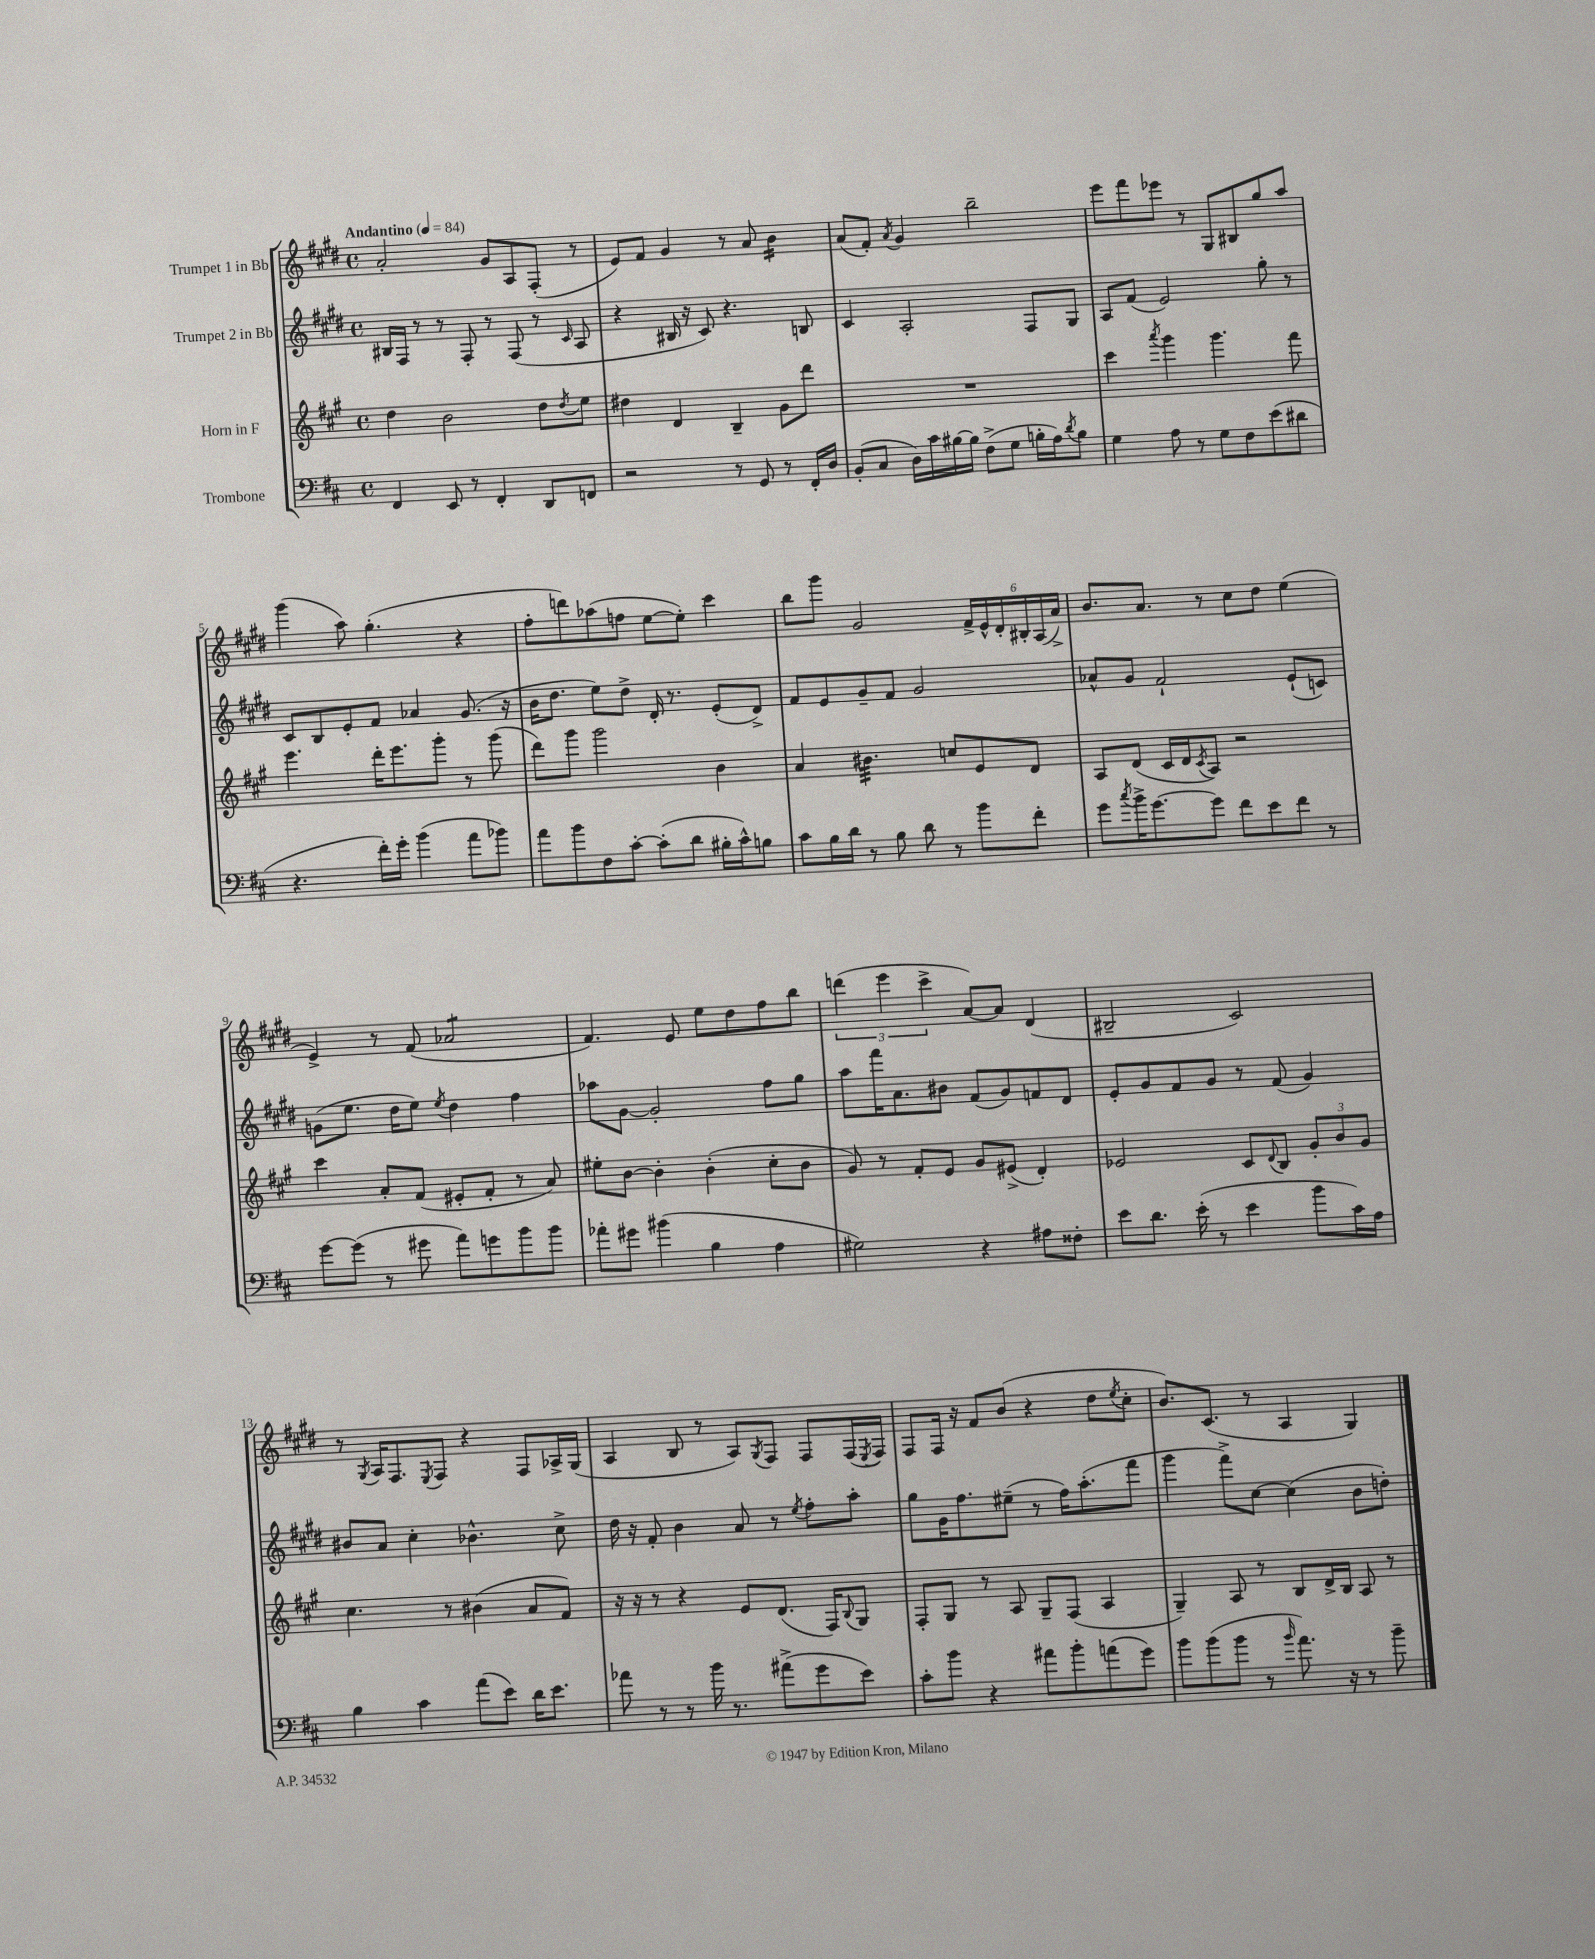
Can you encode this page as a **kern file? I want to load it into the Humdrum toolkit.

**kern	**kern	**kern	**kern
*staff4	*staff3	*staff2	*staff1
*clefF4	*clefG2	*clefG2	*clefG2
*k[f#c#]	*k[f#c#g#]	*k[f#c#g#d#]	*k[f#c#g#d#]
*M4/4	*M4/4	*M4/4	*M4/4
*met(c)	*met(c)	*met(c)	*met(c)
*MM84	*MM84	*MM84	*MM84
4FF#	4dd	16B#	2a'
.	.	16F#	.
.	.	8r	.
8EE	2b	8r	.
8r	.	8F#'	.
4FF#'	.	8r	8g#
.	.	(8F#	8A
8DD	8dd	8r	(8F#'
.	8qdd	16qqc#	.
8FF	8ee	8A	8r
=	=	=	=
2r	4dd#	4r	8e)
.	.	.	8f#
.	4d	16B#	4g#
.	.	16r	.
.	.	8c#)	.
8r	4B~	4.r	8r
8GG	.	.	8a
8r	8g#	.	4b
16FF#'	8ddd	8B	.
16D	.	.	.
=	=	=	=
(8BB'	1r	4c#	(8a
8C#	.	.	8f#')
.	.	.	8qa
16D)	.	2A'	4g#
16c#	.	.	.
[16B#	.	.	.
16B#]	.	.	.
(8F#^	.	.	2bb~
8G	.	.	.
16B'	.	8F#	.
16A)	.	.	.
8qd	.	.	.
8B	.	8G#	.
=	=	=	=
4G	4ccc#	8A	8eee
.	.	(8f#	8fff#
.	8qaaa	.	.
8A	4ggg#	2e)	8eee-
8r	.	.	8r
8G	4.ggg#	.	8G#
8F#	.	.	8B#
(8e	.	8gg#'	8gg#
8d#	8fff#	8r	8aa
=	=	=	=
4.r	4.eee	8c#	(4ggg#
.	.	8B	.
.	.	8e'	8aa)
16f#')	16ddd'	8f#	(4.gg#'
16g'	8.eee	.	.
(4b	.	4a-	.
.	8ggg#'	.	.
8a	8r	(8.g#	4r
8b-)	(8ggg#	.	.
.	.	16r	.
=	=	=	=
8a	8ddd)	16b	8ff#'
.	.	8.dd#	.
8b	8ggg#	.	8ddd)
8F#	2ggg#	8ee)	(8aa-
[8c#'	.	8dd#^	8ff
(8c#']	.	16d#'	[8ee
.	.	8.r	.
8d	.	.	8ee'])
16B#'	4b	(8e'	4ccc#
16c#^^)	.	.	.
8B	.	8d#^)	.
=	=	=	=
8c#	4a	8f#	8bb
16B	.	8e	8ggg#
16d	.	.	.
8r	4.b#	8g#~	2g#
8B	.	8f#	.
8d	.	2g#	.
8r	8cc	.	.
8b	8e	.	24f#^
.	.	.	24e^^
.	.	.	24d#'
8f#'	8d	.	24B#'
.	.	.	(24A
.	.	.	24a^)
=	=	=	=
8g	8A	8a-^^	8.b
8qcc#	.	.	.
16b^	(8d	8g#	.
[8.g	.	.	8.a
.	16c#	2f#`	.
.	16d	.	.
.	8qc#	.	.
8g]	8A)	.	8r
8f#	2r	.	8cc#
8e	.	.	8dd#
8f#	.	(8e`	(4ee
8r	.	8c)	.
=	=	=	=
[8g	4ccc#	(8g	4e^)
(8g]	.	8.ee	.
8r	8a'	.	8r
.	.	16dd#	.
8g#	(8f#	8ee)	(8f#
.	.	8qee	.
8a)	8e#'	4dd#	2a-
8g	8f#'	.	.
8b	8r	4ff#	.
8b	8a)	.	.
=	=	=	=
8a-'	8ee#'	8aa-	4.f#)
8g#	[8b	[8g#	.
(4b#	4b']	2g#']	.
.	.	.	8e
4B	(4b'	.	8ee
.	.	.	8dd#
4A	8cc#'	8ff#	8ff#
.	8b	8gg#	8bb
=	=	=	=
2G#)	8g#)	8aa	(6ddd
.	8r	16fff#	.
.	.	.	6eee
.	.	8.a	.
.	8f#'	.	.
.	.	.	6ccc#^
.	8e	8b#	.
4r	8g#	(8f#	[8a)
.	(8e#^	8g#)	8a]
8A#	4d')	8f	(4d#
8F##'	.	8d#	.
=	=	=	=
8e	2e-	8e'	2B#~
8.d	.	8g#	.
.	.	8f#	.
(16e'	.	.	.
8r	.	8g#	.
4e	8c#	8r	2c#)
.	8qqd	.	.
.	8B	(8f#	.
8b	12g#'	4g#)	.
.	12b	.	.
16c#)	.	.	.
.	12g#	.	.
16A	.	.	.
=	=	=	=
4B	4.cc#	8b#	8r
.	.	.	8qG#
.	.	8a	16A
.	.	.	8.F#
4c#	.	4cc#'	.
.	.	.	8qE
.	8r	.	8F#
(8a	(4b#	4.b-^^	4r
8e)	.	.	.
16d	8a	.	8F#
8.e	.	.	.
.	8f#)	8cc#^	16A-^
.	.	.	(16G#
=	=	=	=
8a-	16r	16dd#	4A
.	16r	16r	.
8r	8r	8f#'	.
8r	4r	4b	8B
16b	.	.	8r
8.r	.	.	.
.	8e	8a	8A)
.	.	.	8qG#
(8a#^	(8.d	8r	8F#
.	.	8qee	.
8g	.	8ff#'	8F#
.	16F#)	.	.
.	8qqB	.	.
8e)	8G#	8aa'	(16F#
.	.	.	8qE
.	.	.	16F#)
=	=	=	=
8c#'	8F#'	8gg#	8F#
8b	8G#	16g#	16F#
.	.	8.ff#	16r
4r	8r	.	8f#
.	8A	(8ee#~	(8b
8a#	8G#~	8r	4r
8b'	(8F#	16ff#)	.
.	.	(8.aa'	.
(8a	4A	.	8dd#
.	.	.	8qee
8g)	.	8fff#	8cc#'
=	=	=	=
8b	4G#~)	4ggg#	8.b)
(8b	.	.	.
.	.	.	(8.c#
8b	8A	8fff#^)	.
8r	8r	[8cc#	8r
16qqb	.	.	.
8.a)	8B	(4cc#]	4A
.	16d^	.	.
16r	16B	.	.
8r	8A	8b	4G#)
8b~	8r	8dd')	.
==	==	==	==
*-	*-	*-	*-
